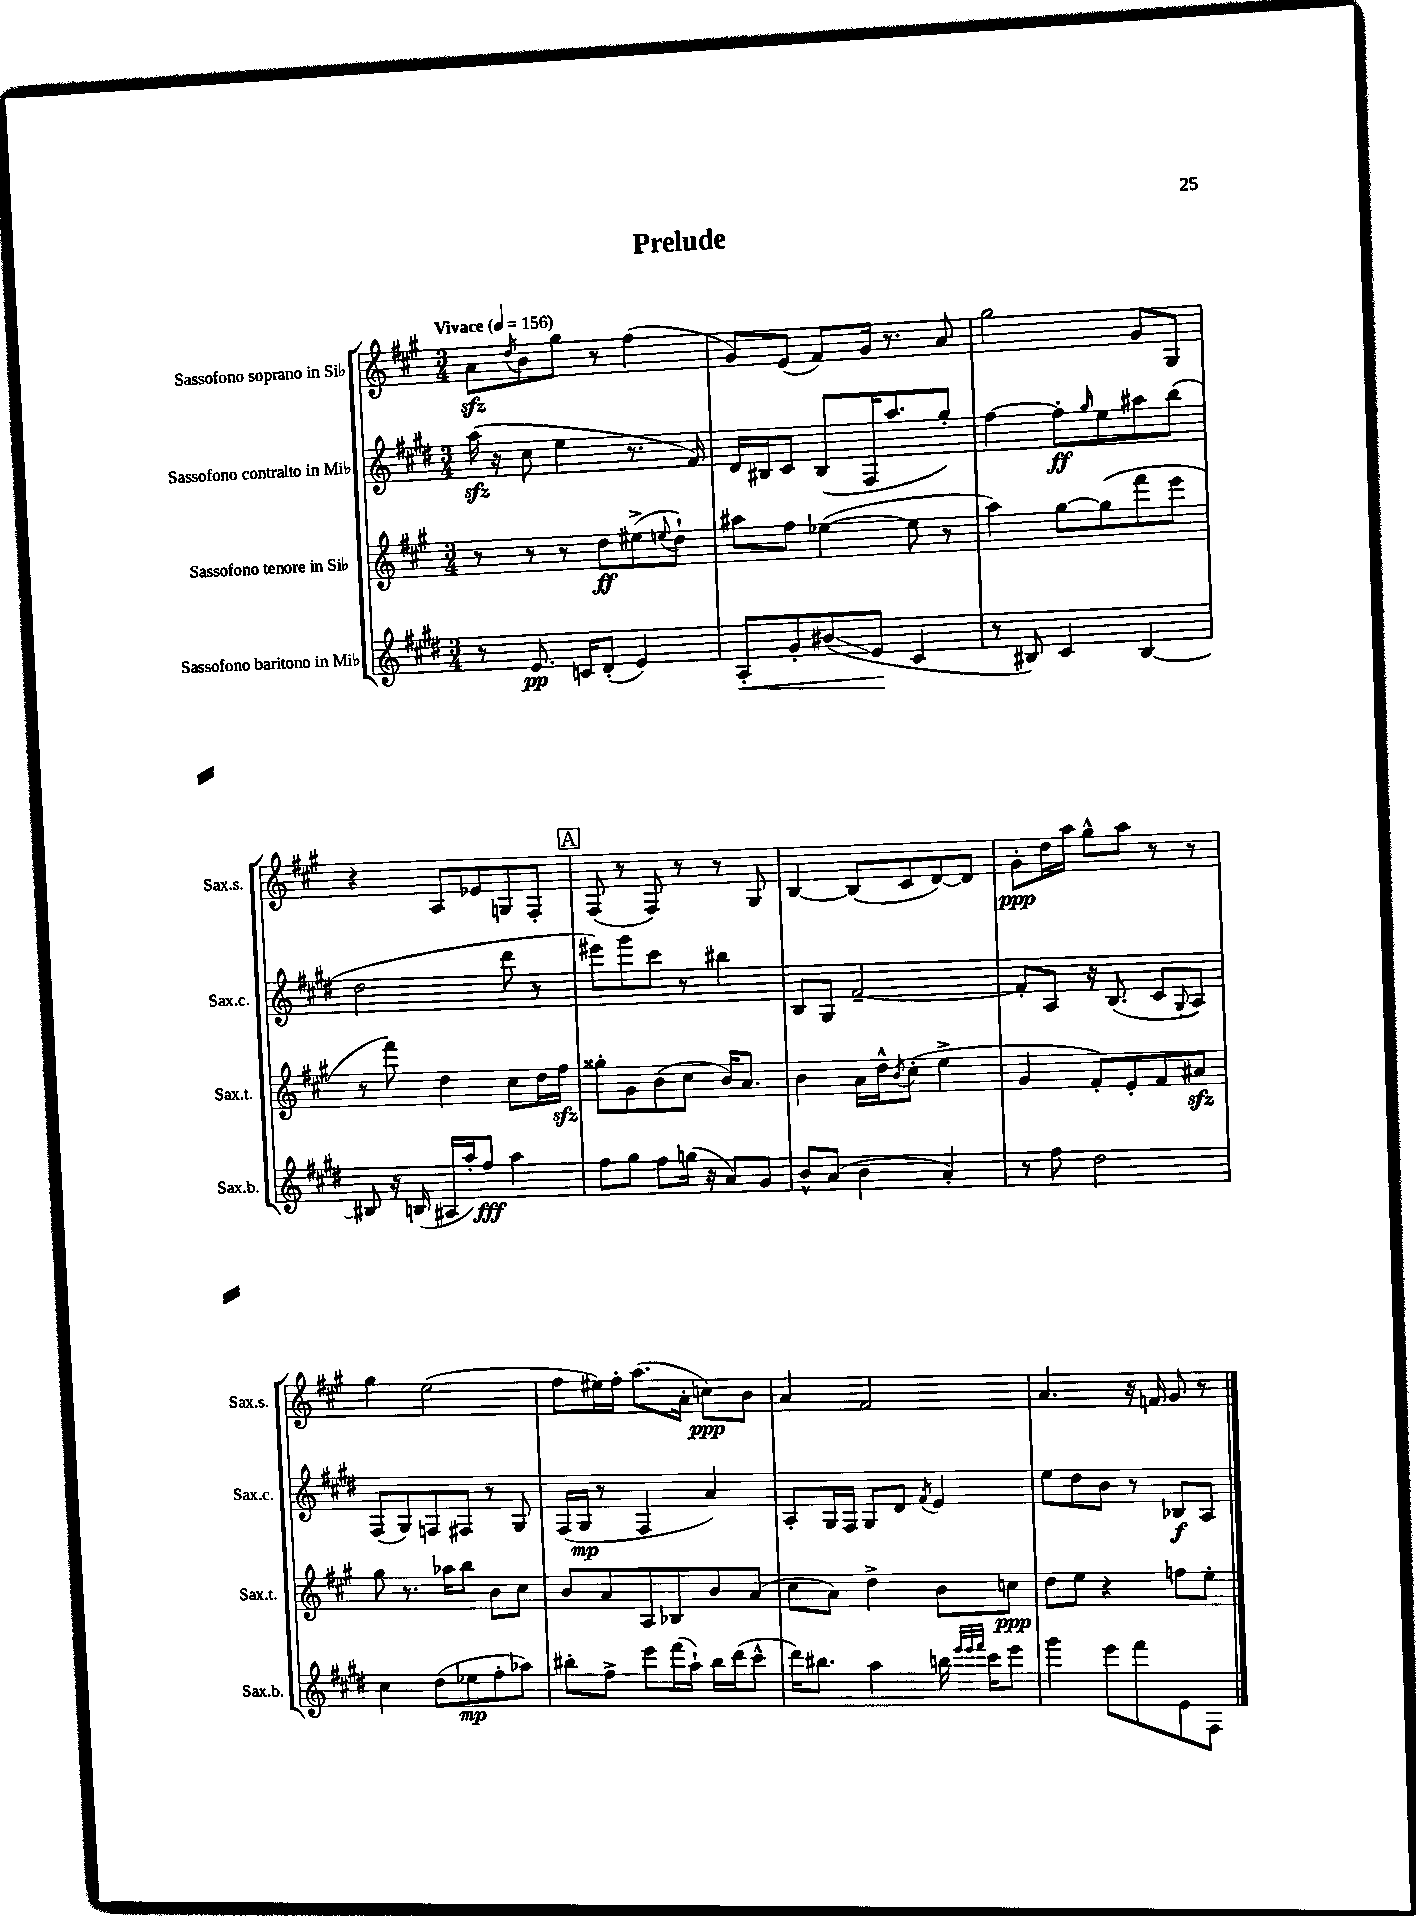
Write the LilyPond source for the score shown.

\header { title = "Prelude" }
<<
\new StaffGroup <<
\new Staff = "s0" \with { instrumentName = "Sassofono soprano in Sib" shortInstrumentName = "Sax.s." } {
    \clef treble \key a \major \numericTimeSignature \time 3/4 \tempo "Vivace" 4 = 156
    a'8\sfz \acciaccatura { d''8 } b'8 gis''8 r8 fis''4( |
    gis'8) e'8( fis'8) gis'16 r8. a'8 |
    gis''2 gis'8 gis8 |
    r4 a8 ees'8 g8 fis8-. |
    \mark \markup { \box "A" } fis8( r8 fis8) r8 r8 gis8 |
    b4~ b8( cis'8 d'8~) d'8 |
    gis'8-.\ppp d''16 a''16 gis''8-^ a''8 r8 r8 |
    gis''4 e''2( |
    fis''8 eis''16) fis''16-. a''8.( a'16-. c''8\ppp) b'8 |
    a'4 fis'2 |
    a'4. r16 f'16 gis'8 r8 \bar "|." |
}
\new Staff = "s1" \with { instrumentName = "Sassofono contralto in Mib" shortInstrumentName = "Sax.c." } {
    \clef treble \key e \major \numericTimeSignature \time 3/4
    a''16\sfz( r16 cis''8 e''4 r8. fis'16) |
    dis'16 bis16 cis'8 bis8( fis16 a''8. gis''8-.) |
    fis''4~ fis''8-.\ff \grace { gis''16 } e''8 ais''8 b''8( |
    dis''2 dis'''8 r8 |
    \mark \markup { \box "A" } eis'''8) gis'''8 cis'''8 r8 bis''4 |
    b8 gis8 fis'2~-- |
    fis'8-. a8 r16 b8.( cis'8 \appoggiatura { gis8 } a8) |
    fis8( gis8) f8 fis8 r8 gis8 |
    fis16( gis16\mp r8 fis4 a'4) |
    a8-. gis16 fis16 gis8 dis'8 \acciaccatura { fis'8 } e'4 |
    e''8 dis''8 b'8 r8 bes8\f a8 \bar "|." |
}
\new Staff = "s2" \with { instrumentName = "Sassofono tenore in Sib" shortInstrumentName = "Sax.t." } {
    \clef treble \key a \major \numericTimeSignature \time 3/4
    r8 r8 r8 d''8\ff eis''8->( \appoggiatura { e''8 } d''8-!) |
    ais''8 fis''8 ees''4~( ees''8 r8 |
    a''4) gis''8~ gis''8( fis'''8 e'''8 |
    r8 fis'''8) d''4 cis''8 d''16 fis''16\sfz |
    \mark \markup { \box "A" } gisis''8-. gis'8 b'8( cis''8 b'16) a'8. |
    b'4 a'16 d''16-^ \acciaccatura { b'8 } cis''8-.( e''4-> |
    gis'4 fis'8-.) e'8-. fis'8 ais'8\sfz |
    gis''8 r8. aes''16 b''8 b'8 cis''8 |
    b'8 a'8 a8 bes8 b'8 a'8( |
    cis''8 a'8) d''4-> b'8 c''8\ppp |
    d''8 e''8 r4 f''8 e''8-. \bar "|." |
}
\new Staff = "s3" \with { instrumentName = "Sassofono baritono in Mib" shortInstrumentName = "Sax.b." } {
    \clef treble \key e \major \numericTimeSignature \time 3/4
    r8 e'8.\pp c'16 dis'8-.( e'4) |
    a8-.\< gis'8-. bis'8\glissando( e'8\! cis'4 |
    r8 bis8) cis'4 bis4~ |
    bis8 r16 b16( ais16 a''16-.) fis''8\fff a''4 |
    \mark \markup { \box "A" } fis''8 gis''8 fis''8 g''16( r16 a'8) gis'8 |
    b'8-^ a'8( b'4 a'4-.) |
    r8 fis''8 dis''2 |
    cis''4 dis''8( ees''8\mp fis''8-. aes''8) |
    bis''8-. fis''8-> e'''8 fis'''16( a''16-!) bis''16 dis'''16( cis'''8-^ |
    dis'''16) bis''8. a''4 b''16 \grace { e'''32 e'''32 fis'''32 } cis'''16 e'''8 |
    gis'''4 e'''8 fis'''8 e'8 fis8 \bar "|." |
}
>>
>>
\layout { \context { \Score \remove "Bar_number_engraver" } }
